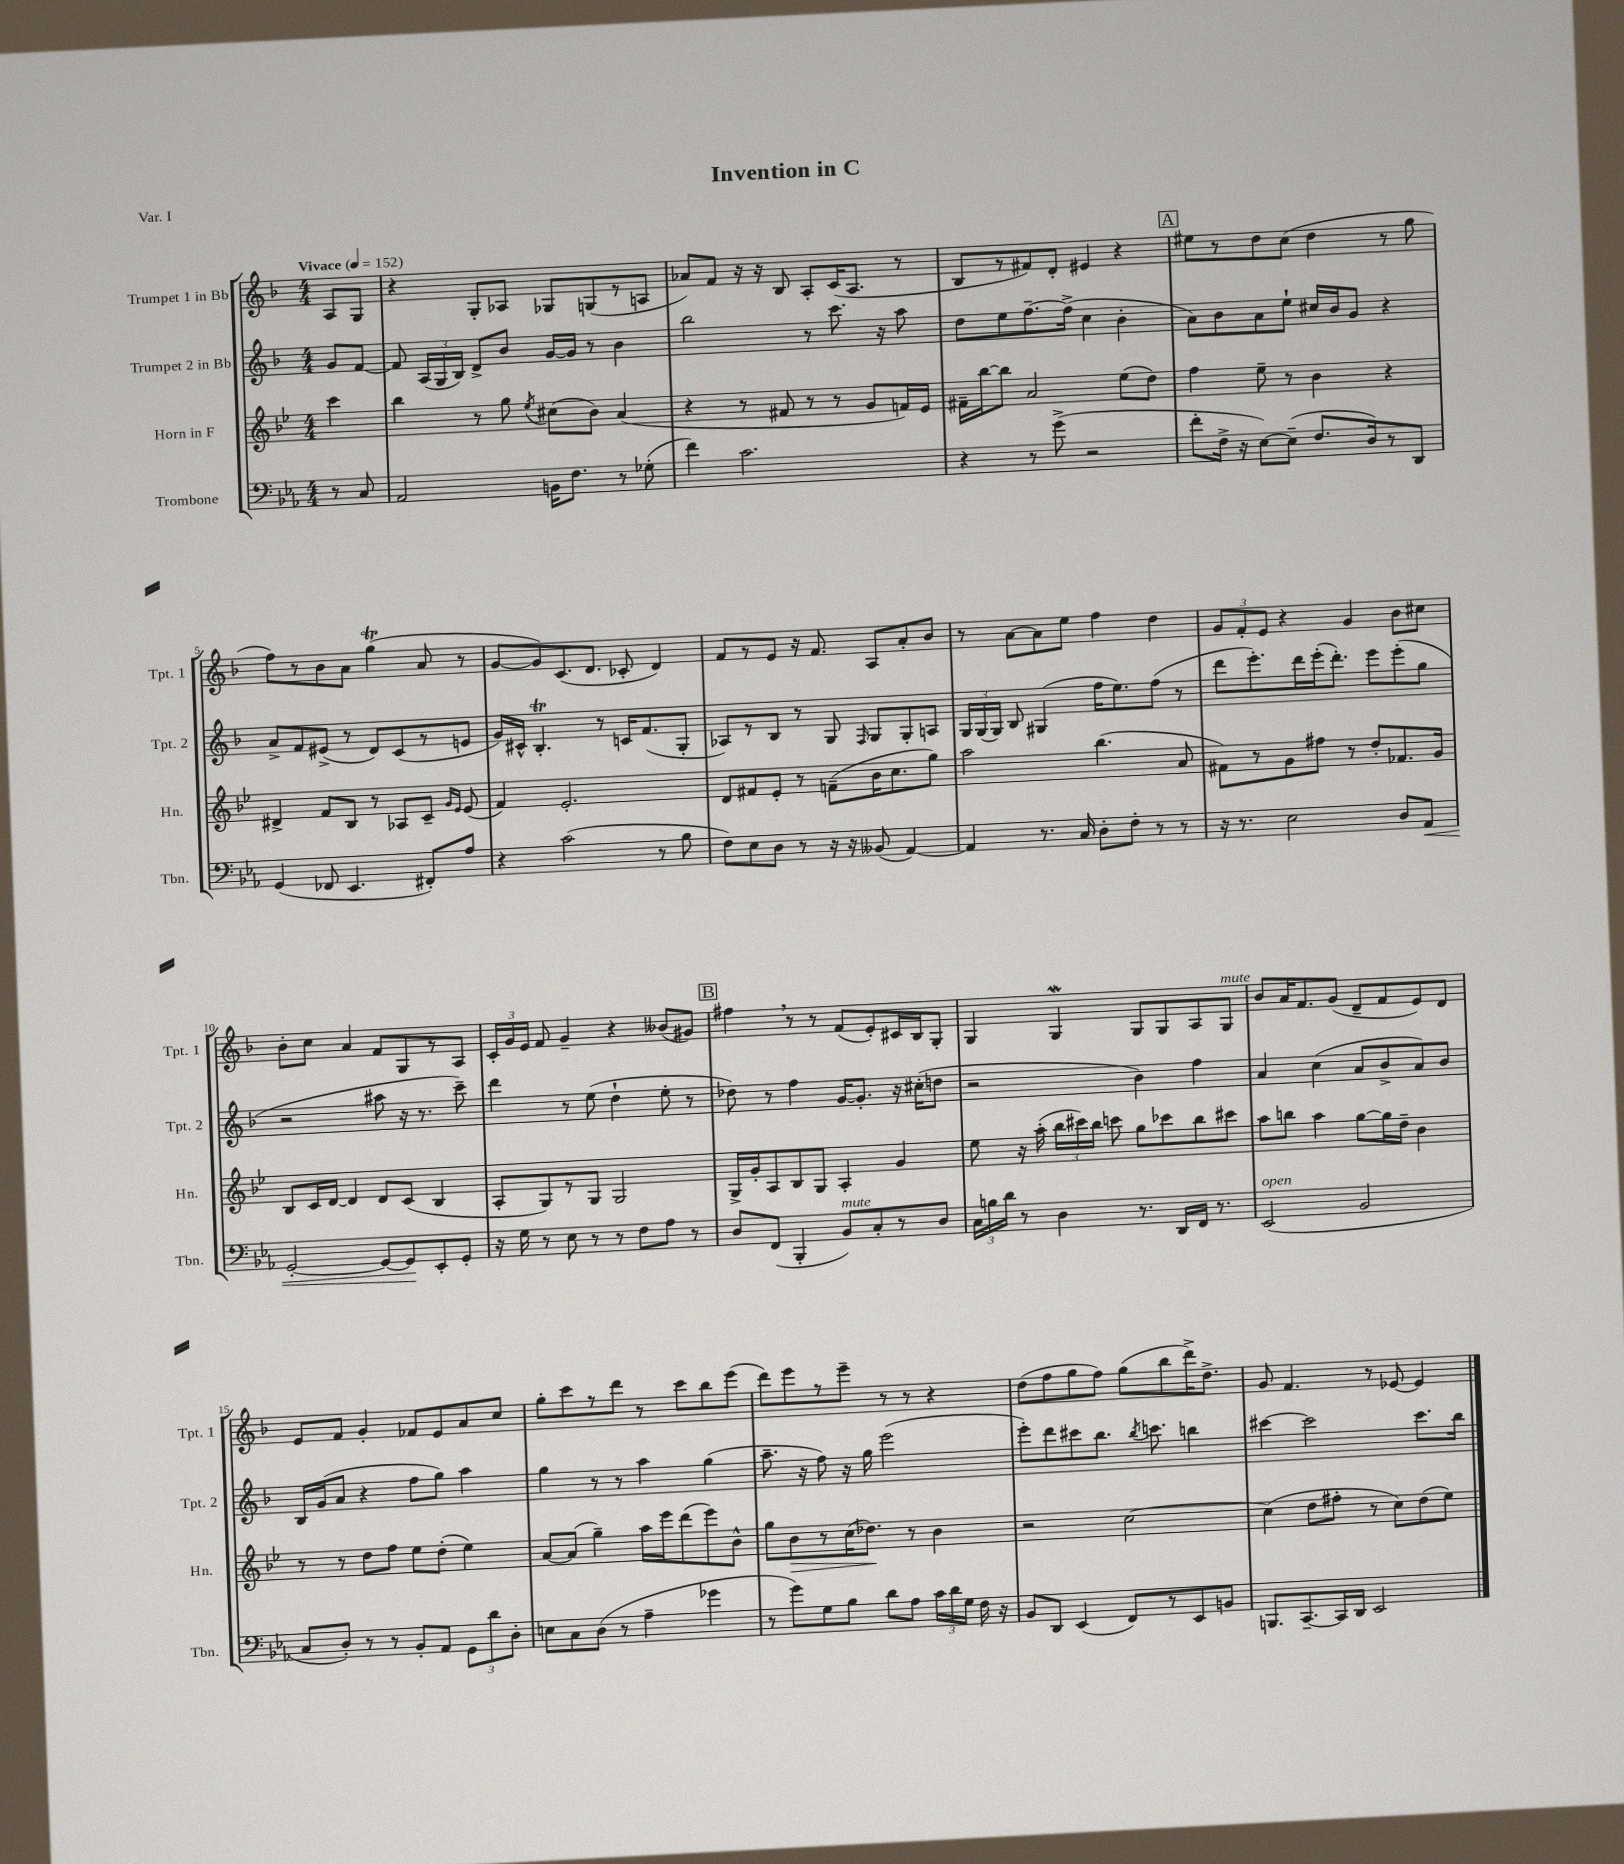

**kern	**dynam	**kern	**dynam	**kern	**kern
*part4	*part4	*part3	*part3	*part2	*part1
*staff4	*staff4	*staff3	*staff3	*staff2	*staff1
*I"Trombone	*	*I"Horn in F	*	*I"Trumpet 2 in Bb	*I"Trumpet 1 in Bb
*I'Tbn.	*	*I'Hn.	*	*I'Tpt. 2	*I'Tpt. 1
*clefF4	*	*clefG2	*	*clefG2	*clefG2
*k[b-e-a-]	*	*k[b-e-]	*	*k[b-]	*k[b-]
*M4/4	*	*M4/4	*	*M4/4	*M4/4
*MM152	*	*MM152	*	*MM152	*MM152
=	=	=	=	=	=
!	!	!	!	!	!LO:TX:a:B:t=Vivace
8r	.	4ccc\	.	8g/L	8A/L
8C/	.	.	.	[8f/J	8G/J
=1	=1	=1	=1	=1	=1
2AA-/	.	4bb-\	.	8f/]	4r
.	.	.	.	(24A/LL	.
.	.	.	.	24G/	.
.	.	.	.	24B-/JJ)	.
.	.	8r	.	8d^/L	8G'/L
.	.	8gg\	.	8b-/J	8A-X/J
.	.	8qee-/	.	.	.
16BBn\KL	.	(8cc#X\L	.	[16g/LL	8G-X/L
8.F\J	.	.	.	16g/JJ]	.
.	.	8b-\J)	.	8r	(8Gn/
8r	.	(4a/	.	4b-\	8r
(8G-X'\	.	.	.	.	8An/J
=2	=2	=2	=2	=2	=2
4f\)	.	4r	.	2bb-\	8a-X/L)
.	.	.	.	.	8f/J
2.c\	.	8r	.	.	16r
.	.	.	.	.	16r
.	.	8f#X/	.	.	8B-/
.	.	8r	.	8r	8A'/L
.	.	8r	.	8.ccc\	(16c/K
.	.	.	.	.	8.A/J
.	.	8g/L	.	.	.
.	.	.	.	16r	.
.	.	16fn/L)	.	8aa\	8r
.	.	16e-/JJ	.	.	.
=3	=3	=3	=3	=3	=3
4r	.	16f#X~\LL	.	8dd\L	8B-/L
.	.	[16bb-\J	.	.	.
.	.	8bb-\J]	.	8ee\	8r
8r	.	2a/	.	[8.ff~\	8f#X/)
(8g^\	.	.	.	.	8d'/J
.	.	.	.	(16ff^\Jk]	.
2r	.	.	.	4cc\	4e#X/
.	.	(8ee-\L	.	4b-'\	4r
.	.	8dd\J)	.	.	.
!!LO:REH:place=s1:t=A
=4	=4	=4	=4	=4	=4
8f'\L	.	4ff\	.	8a\L)	8ee#X\L
16F^\Jk	.	.	.	8b-\	8r
16r	.	.	.	.	.
[8E-\L)	.	8ee-~\	.	8a\	8dd\
(8E-~\J]	.	8r	.	8ee`\J	(8cc\J
8.F/L	.	4b-\	.	16cc#X/LL	4dd\
.	.	.	.	16b-/J	.
.	.	.	.	8g/J	.
16D/k)	.	.	.	.	.
8r	.	4r	.	4r	8r
8DD/J	.	.	.	.	8gg\
!!LO:LB:g=z
=5	=5	=5	=5	=5	=5
(4GG/	.	4d#X^/	.	8a^/L	8ff\L)
.	.	.	.	8f/	8r
8FF-X/	.	8f/L	.	(8e#X^/J	8b-\
4.EE-/	.	8B-/J	.	8r	8a\J
.	.	8r	.	8d/L)	(4ggT\
.	.	8A-X/L	.	(8c/	.
8FF#X'/L)	.	8c~/J	.	8r	8a/
.	.	16qqg/LL	.	.	.
.	.	16qqe-/JJ	.	.	.
8A-/J	.	(8e-/	.	8en/J	8r
=6	=6	=6	=6	=6	=6
4r	.	4f/)	.	16g/LL)	[8g/L
.	.	.	.	16c#X^^/JJ	.
.	.	.	.	4.B-T'/	8g/])
(2c\	.	2.e-'/	.	.	(8.c/
.	.	.	.	.	8.d/J
.	.	.	.	8r	.
.	.	.	.	16cn/KL	8c-X'/
.	.	.	.	(8.f/	.
8r	.	.	.	.	4d/)
8B-\	.	.	.	8G'/J	.
=7	=7	=7	=7	=7	=7
8F\L)	.	8d/L	.	8A-X/L)	8f/L
8E-\	.	8f#X/	.	8r	8r
8D\J	.	8e-'/J	.	8B-/J	8e/J
8r	.	8r	.	8r	16r
.	.	.	.	.	8.f/
16r	.	(8fn~\L	.	8G/	.
16r	.	.	.	.	.
.	.	.	.	16qqF/	.
(8BB--X/	.	16b-\K	.	8G/L	8A/L
.	.	8.cc\	.	.	.
[4AA-/)	.	.	.	8G'/	8a'/
.	.	8gg\J)	.	8An/J	8b-/J
=8	=8	=8	=8	=8	=8
4AA-/]	.	2aa\	.	24G/LL	8r
.	.	.	.	(24G/	.
.	.	.	.	24G/JJ)	.
.	.	.	.	8B-/	[8a\L
8.r	.	.	.	(4G#X/	8a\]
.	.	.	.	.	8ee\J
16C/	.	.	.	.	.
8D'\L	.	(4.bb-\	.	16ff\KL	4ff\
.	.	.	.	8.ee\)	.
8F'\J	.	.	.	.	.
8r	.	.	.	(8ff\J	4dd\
8r	.	8a/	.	8r	.
=9	=9	=9	=9	=9	=9
16r	.	8f#X\L)	.	8ddd\L	12g/L
8.r	.	.	.	.	.
.	.	.	.	.	12f'/
.	.	8r	.	8.eee'\)	.
.	.	.	.	.	12e/J
2E-\	.	8g\	.	.	4r
.	.	.	.	16ddd\L	.
.	.	8ff#X\J	.	(16eee'\J	.
.	.	.	.	8.ddd'\J)	.
.	.	8r	.	.	4g/
.	.	8dd'/L	.	8eee\L	.
8D/L	.	8.f-X/	.	(8eee'\	8b-\L
!	!LO:HP:b	!	!	!	!
8AA-/J	<	.	.	8gg\J	8cc#X\J
.	.	16g/Jk	.	.	.
!!LO:LB:g=z
=10	=10	=10	=10	=10	=10
[2GG'/	.	8B-/L	.	2r	8b-'\L
.	.	16c/L	.	.	8cc\J
.	.	[16d/JJ	.	.	.
.	.	4d/]	.	.	4a/
8GG/L_	.	8d/L	.	8aa#X\	8f/L
8GG/]	.	(8c/J	.	16r	8G/
.	.	.	.	8.r	.
8EE-'/	[	4B-/	.	.	8r
8GG'/J	.	.	.	8ccc~\)	8A/J
=11	=11	=11	=11	=11	=11
16r	.	8A'/L	.	4ddd\	24c'/LL
.	.	.	.	.	24g/
16G\	.	.	.	.	.
.	.	.	.	.	24e/JJ
8r	.	8G/)	.	.	8f/
8E-\	.	8r	.	8r	4g~/
8r	.	8G/J	.	(8ee\	.
8r	.	2G/	.	4dd`\	4r
8F\L	.	.	.	.	.
8A-\J	.	.	.	8ee'\	(8b--X/L
8r	.	.	.	8r	8g#X/J)
!!LO:REH:place=s1:t=B
=12	=12	=12	=12	=12	=12
8D/L	.	16G^/LL	.	8dd-X\)	4ff#X,\
.	.	16g'/J	.	.	.
(8FF/J	.	8A/	.	8r	.
4BBB-'/	.	8B-/	.	4ff\	8r
.	.	8G/J	.	.	8r
!LO:TX:a:i:t=mute	!	!	!	!	!
8BB-/L)	.	4A'/	.	[16g/KL	(8f/L
.	.	.	.	8.g'/J]	.
8C'/	.	.	.	.	8e'/)
8r	.	4g/	.	16r	16c#X/L
.	.	.	.	(16cc#X'\KL	16B-/J
8D/J	.	.	.	8ddn\J	8G'/J
=13	=13	=13	=13	=13	=13
24C\LL	.	8ee-\	.	2r	4G/
24Bn\	.	.	.	.	.
24d\JJ	.	.	.	.	.
8r	.	16r	.	.	.
.	.	(16aa'\	.	.	.
4D\	.	24bb-\LL	.	.	4GW/
.	.	24ccc#X\)	.	.	.
.	.	24bb-\JJ	.	.	.
.	.	8cccn\	.	.	.
8.r	.	8gg\L	.	4b-\)	8G/L
.	.	8ccc-X\	.	.	8G/
16DD/LL	.	.	.	.	.
16FF/JJ	.	8bb-\	.	4ff\	8A/
8.r	.	.	.	.	.
!	!	!	!	!	!LO:TX:a:i:t=mute
.	.	8ccc#X\J	.	.	8G/J
=14	=14	=14	=14	=14	=14
!LO:TX:a:i:t=open	!	!	!	!	!
(2EE-/	.	8aa\L	.	4a/	8b-/L
.	.	8bbn\J	.	.	16a/K
.	.	.	.	.	8.f/
.	.	4aa\	.	(4cc\	.
.	.	.	.	.	(8g/J
2BB-/	.	[8gg\L	.	8a/L	8d~/L
.	.	16gg\L]	.	8b-^/	8f/
.	.	16dd~\JJ	.	.	.
.	.	4b-\	.	8a/)	8e/)
.	.	.	.	8b-/J	8d/J
!!LO:LB:g=z
=15	=15	=15	=15	=15	=15
8C/L	.	8r	.	16B-/LL	8e/L
.	.	.	.	(16g/J	.
8D'/J)	.	8r	.	8a/J	8f/J
8r	.	8dd\L	.	4r	4g'/
8r	.	8ff\J	.	.	.
8BB-'/L	.	8ee-\L	.	8ff\L	8f-X/L
8AA-/J	.	(8dd'\J	.	8gg\J)	8e/
12GG\L	.	4ee-\)	.	4aa\	8a/
12d\	.	.	.	.	.
.	.	.	.	.	8cc/J
12D'\J	.	.	.	.	.
=16	=16	=16	=16	=16	=16
8En\L	.	[8a/L	.	4gg\	8gg'\L
8C\	.	(8a/J]	.	.	8ccc\
(8D\J	.	4gg~\)	.	8r	8r
8r	.	.	.	8r	8ddd\J
4A-~\	.	16aa\LL	.	4aa\	8r
.	.	16eee-\J	.	.	.
.	.	(8ddd\	.	.	8ccc\L
4g-X\	.	8eee-\)	.	(4gg\	8bb-\
.	.	8b-^^\J	.	.	(8eee\J
=17	=17	=17	=17	=17	=17
8r	.	8gg\L	.	8.aa~\	8ddd\L)
!	!	!	!LO:HP:b	!	!
8g\L)	.	8b-\	>	.	8eee\
.	.	.	.	16r	.
8G\	.	8r	.	8ff\)	8r
8B-\J	.	(16cc\K	.	16r	8eee~\J
.	.	8.dd-X\J)	.	16gg\	.
8d\L	.	.	.	(2eee\	8r
8A-\J	.	8r	]	.	8r
24c\LL	.	4b-\	.	.	4r
24d\	.	.	.	.	.
24G\JJ	.	.	.	.	.
16F\	.	.	.	.	.
16r	.	.	.	.	.
=18	=18	=18	=18	=18	=18
8BB-/L	.	2r	.	8eee'\L)	(8dd\L
8DD/J	.	.	.	8ddd\	8ff\
(4EE-/	.	.	.	8ccc#X\	8gg\
.	.	.	.	8.bb-\J	8ff\J)
8FF/L)	.	[2cc\	.	.	(8gg\L
.	.	.	.	8qbb-/	.
.	.	.	.	8.cccn\	.
8r	.	.	.	.	8bb-\
8EE-/	.	.	.	4bbn\	16ddd^\K)
.	.	.	.	.	8.dd^\J
8BBn/J	.	.	.	.	.
=19	=19	=19	=19	=19	=19
8.BBBn/L	.	(4cc\]	.	[4ccc#X\	8g/
.	.	.	.	.	4.f/
[8.CC~/	.	.	.	.	.
.	.	8dd\L	.	2ccc#\]	.
16CC/L]	.	8ff#X'\J	.	.	.
16DD/JJ	.	.	.	.	.
2EE-/	.	8r	.	.	8r
.	.	8cc\L)	.	.	[8e-X/
.	.	(8dd\	.	8.ccc#\L	4e-/]
.	.	8ee-\J)	.	.	.
.	.	.	.	16bb-\Jk	.
==	==	==	==	==	==
*-	*-	*-	*-	*-	*-
